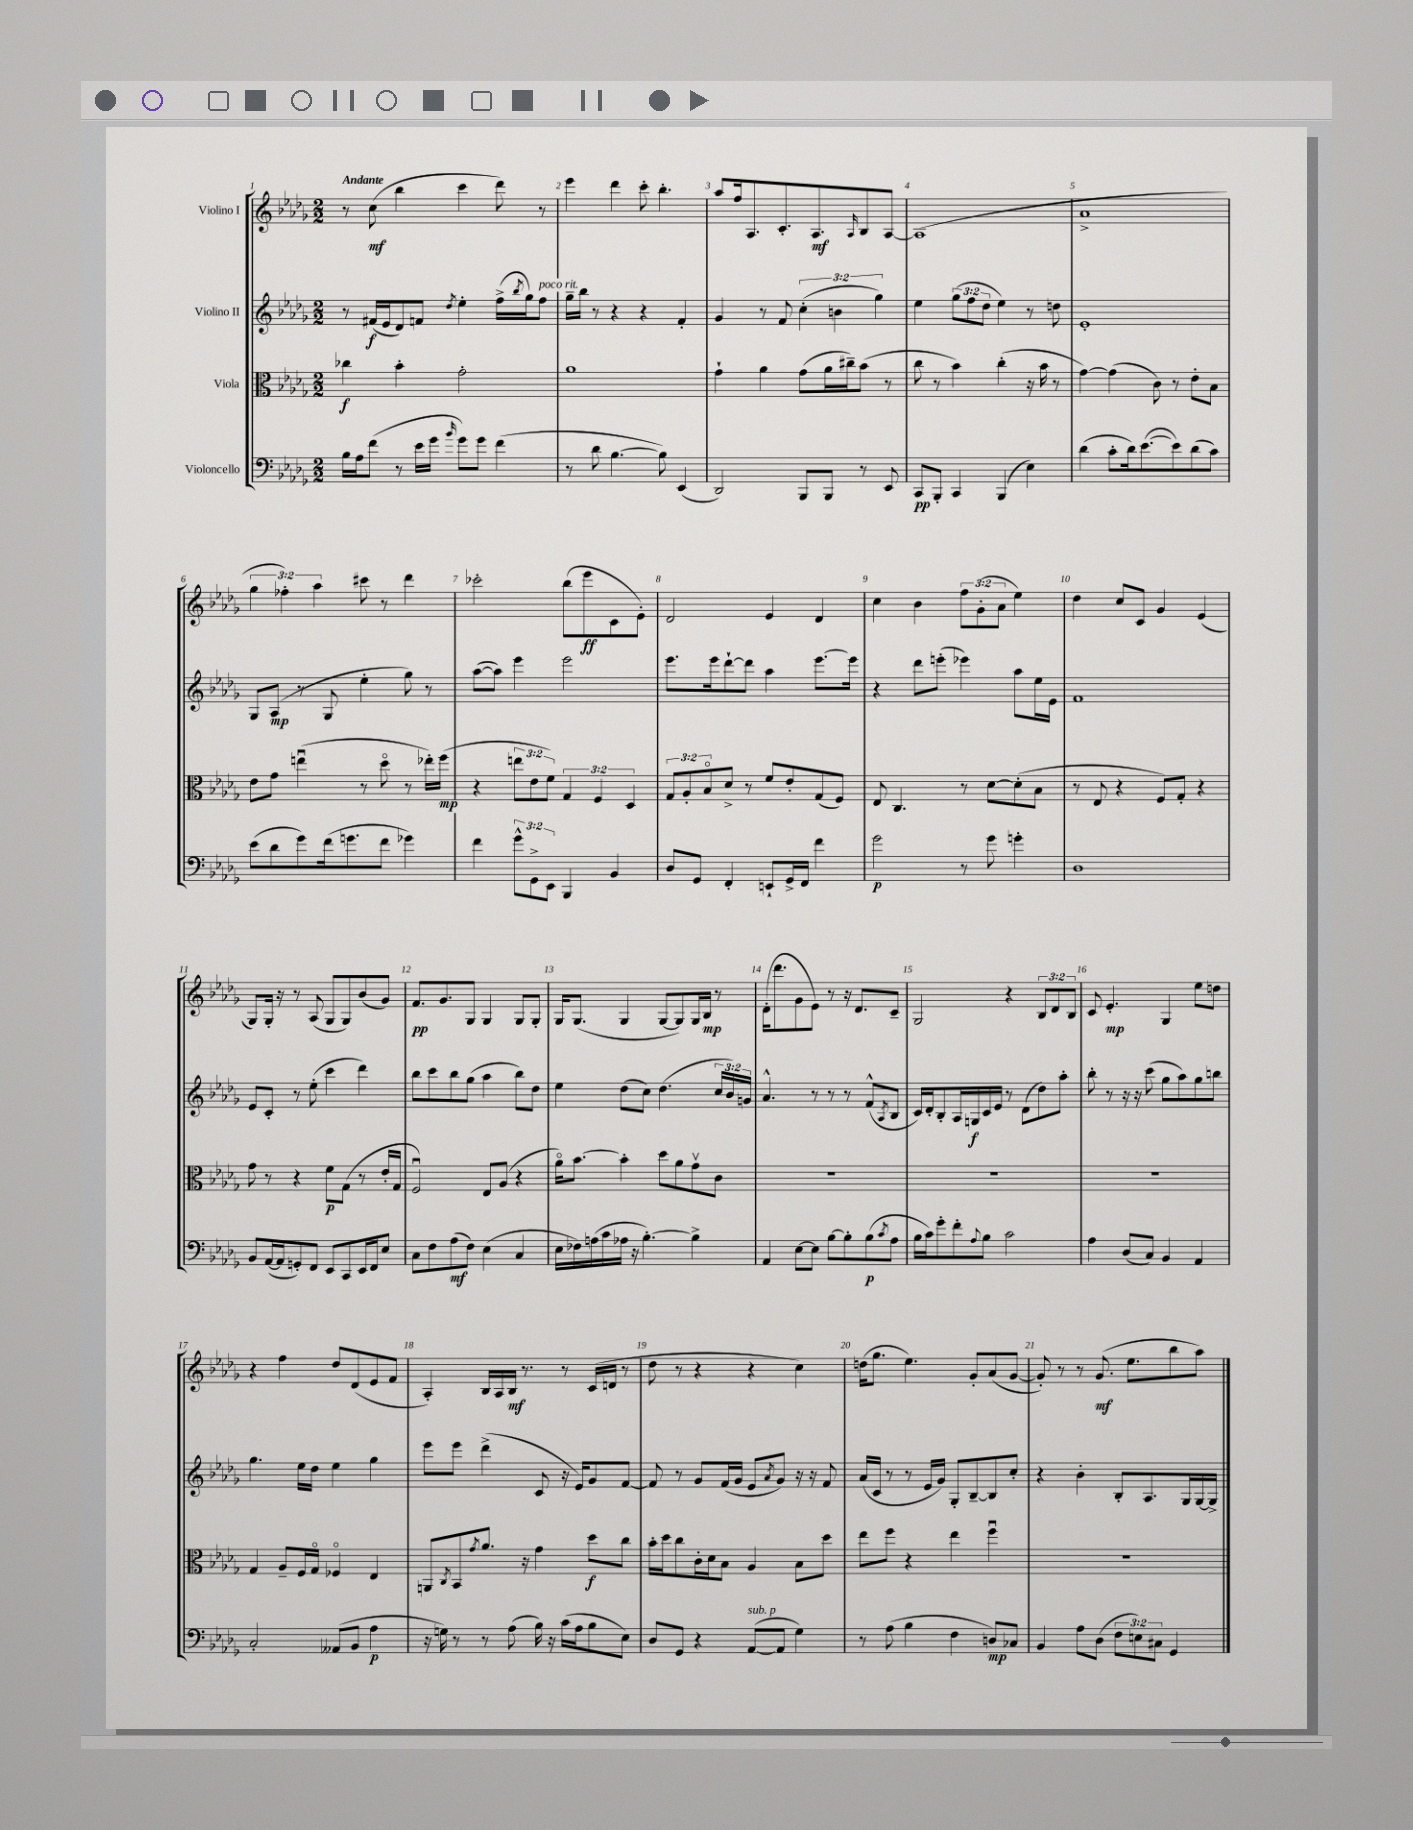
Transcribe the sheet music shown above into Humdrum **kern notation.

**kern	**kern	**kern	**kern
*staff4	*staff3	*staff2	*staff1
*clefF4	*clefC3	*clefG2	*clefG2
*k[b-e-a-d-g-]	*k[b-e-a-d-g-]	*k[b-e-a-d-g-]	*k[b-e-a-d-g-]
*M2/2	*M2/2	*M2/2	*M2/2
16B-\LL	4cc-\	8r	8r
16A-\J	.	.	.
(8f\J	.	(16f#/LL	(8cc\
.	.	16e-/J	.
8r	4b-'\	8d-/)	4bb-\
16e-\LL	.	8f/J	.
16g-\JJ	.	.	.
16qqb-/	.	8qdd-/	.
8g-\L)	2g-'\	4ee-'\	4ccc\
8g-\J	.	.	.
(4f\	.	(16ff^\LL	8ddd-\)
.	.	8qbb-/	.
.	.	16gg-\J)	.
.	.	8ff\J	8r
=	=	=	=
8r	1a-	16gg-~\LL	4eee-\
.	.	16bb-\JJ	.
8d-\	.	8r	.
[4.B-\	.	4r	4ddd-\
.	.	4r	8ccc'\
8B-\])	.	.	4.bb-'\
(4EE-/	.	4f'/	.
=	=	=	=
2DD-/)	4g-`\	4g-/	8aa-/L
.	.	.	16ff/k
.	.	.	8.A-/
.	4a-\	8r	.
.	.	8f/	8.c'/
8BBB-/L	(8g-\L	(6cc'\	.
.	.	.	8.A-/
8BBB-/J	16a-\L	.	.
.	.	6b\	.
.	16cc#~\J)	.	.
.	.	.	16qqA-/
8r	(8b-\J	.	8B-/
.	.	6gg-\)	.
8EE-/	8r	.	[8A-/J
=	=	=	=
8CC/L	8cc\	4ee-\	(1A-]
8BBB-'/J	8r	.	.
4CC/	4b-\)	(12gg-\L	.
.	.	12ff\	.
.	.	12dd-\J	.
(4BBB-/	(4cc'\	4ee-\)	.
4E-\)	16r	8r	.
.	16b-\	.	.
.	8r	8dd\	.
=	=	=	=
(4d-\	[4g-\)	1e-'	1a-^
8c'\L	(4g-\]	.	.
16d-\k)	.	.	.
([8.e-\	.	.	.
.	8c\)	.	.
8e-\])	8r	.	.
(8d-\	8e-'\L	.	.
8c\J)	8B-\J	.	.
=	=	=	=
(8e-\L	8e-\L	8G-/L	6gg-\
8d-\	8g-\J	(8A-/J	.
.	.	.	6ff-'\)
8g-\)	(4eeu\	8r	.
.	.	.	6aa-\
(16f\k	.	8G-/	.
8.g\	.	.	.
.	8r	4ee-'\	8ccc#\
8f\J	8dd-o\	.	8r
4g-\)	8r	8gg-\)	4ddd-\
.	16ee-'\LL)	8r	.
.	(16ff\JJ	.	.
=	=	=	=
4f\	4r	([8aa-\L	2ccc-'\
.	.	8aa-\]J)	.
12g-^^\L	12ee\L	4eee-\	.
12GG-^\	12e-\	.	.
12EE-\J	12f\J)	.	.
4BBB-/	6G-/	2eee-\	(8bb-\L
.	.	.	8eee-\
.	6F/	.	.
4BB-/	.	.	8c\
.	6D-/	.	.
.	.	.	8e-'\J)
=	=	=	=
8D-/L	12G-/L	8.eee-\L	2d-/
.	12A-'/	.	.
8GG-/J	.	.	.
.	12B-o/	.	.
.	.	16eee-\k	.
4FF'/	8d-^/J	[8ddd-`\	.
.	8r	8ddd-\]J	.
8EE`/L	8f/L	4aa-\	4e-/
16GG-^/L	8e-'/	.	.
16FF/JJ	.	.	.
4f\	(8G-/	[8.eee-\L	4d-/
.	8F/J)	.	.
.	.	16eee-\]Jk	.
=	=	=	=
2g-\	8E-/	4r	4cc\
.	4.C/	.	.
.	.	8ddd-\L	4b-\
.	.	(8eee'\J	.
8r	8r	4eee-\)	12ff\L
.	.	.	(12g-'\
8g-\	[8d-\L	.	.
.	.	.	12a-\J
4g'\	(8d-'\]	8aa-\L	4ee-\)
.	8B-\J	16ee-\L	.
.	.	16e-\JJ	.
=	=	=	=
1D-	8r	1f	4dd-\
.	8E-/	.	.
.	4r	.	8cc/L
.	.	.	8c/J
.	8F/L)	.	4g-/
.	8G-'/J	.	.
.	4r	.	(4e-/
=	=	=	=
8BB-/L	8g-\	8e-/L	8G-/L)
([16AA-/L	8r	8c'/J	16G-'/Jk
16AA-/]J	.	.	16r
8GG'/)	4r	8r	8r
8FF/J	.	(8ee-'\	(8A-/
8EE-/L	8f\L	4ccc\	8G-/L
8CC/	(8G-\J	.	8G-/)
16EE-/L	8r	4ddd-\)	(8b-/
16FF/J	.	.	.
8E-/J	16e-'/LL	.	8g-/J)
.	16G-/JJ	.	.
=	=	=	=
8C\L	2Fu/)	8bb-\L	8.f/L
8F\	.	8ccc\	.
.	.	.	8.g-/
(8A-\	.	8bb-\	.
8F\J)	.	(8gg-\J	8G-/J
(4E-\	8E-/L	4aa-\	4G-/
.	(8A-/J	.	.
4C/	4r	8bb-\L)	8G-/L
.	.	8dd-\J	8G-'/J
=	=	=	=
16E-\LL	16a-o\LK)	4ee-\	16G-/LK
16F-\)	[8.b-\J	.	(8.G-/J
(16A\	.	.	.
16c\	.	.	.
16A-\JJ	4b-'\]	(8dd-\L	4G-/
16r	.	.	.
[4.B-'\)	.	8cc\J)	.
.	8dd-\L	(4.dd-\	[8G-/L
.	8a-\	.	8G-/])
4B-^\]	8g-v\	.	16G-/L
.	.	.	16B-/JJ
.	8c\J	24cc/LL	8r
.	.	24b-/)	.
.	.	24g/JJ	.
=	=	=	=
4AA-/	1r	4.a-^^/	(16d-'\LK
.	.	.	8.ddd-\
[8E-\L	.	.	8g-\
8E-\]J	.	8r	8e-\J)
[8B-\L	.	8r	8r
8B-'\]	.	8r	16r
.	.	.	8.d-/L
(8B-\	.	(8f^^/L	.
8qc/	.	8qA-/	.
8A-\J	.	8B-/J	8c~/J
=	=	=	=
16B-\LL	1r	16c/LL)	2G-/
16c\J)	.	16d-'/J	.
8g-'\	.	8B-'/	.
8f'\	.	16A-/L	.
.	.	16G/	.
8qqA-/	.	.	.
8B-\J	.	16c/	.
.	.	16e-/JJ	.
2c\	.	8r	4r
.	.	(8d-\L	.
.	.	8dd-\)	12B-/L
.	.	.	12d-/
.	.	8aa-'\J	.
.	.	.	12B-/J
=	=	=	=
4A-\	1r	8bb-'\	8c/
.	.	8r	4.e-'/
(8D-/L	.	16r	.
.	.	16r	.
8C/J)	.	(8ccc\	.
4BB-/	.	8gg-\L	4G-/
.	.	8aa-\)	.
4AA-/	.	8gg-\	8ee-\L
.	.	8bb\J	8dd\J
=	=	=	=
2C'/	4G-/	4.gg-\	4r
.	8A-~/L	.	4ff\
.	16F/L	16ee-\LL	.
.	16G-o/JJ	16dd-\JJ	.
(8AA--/L	4F-o/	4ee-\	8dd-/L
8BB-/J	.	.	(8d-/
4A-\	4E-/	4gg-\	8e-/
.	.	.	8f/J
=	=	=	=
16r	8AA/L	8eee-\L	4A-'/)
16G\)	.	.	.
.	8qC/	.	.
8r	8BB-/	8eee-\J	.
.	8qg-/	.	.
8r	8.a-/J	(4ddd-^\	16B-/LL
.	.	.	16A-/
(8A-\	.	.	16B-/JJ
.	16r	.	8.r
16B-\)	4g-\	8c/	.
16r	.	.	.
(16c\LL	.	16r	8r
16A-\J	.	16e-/LK)	.
8B-\	8dd-\L	8g-/	(16c/LL
.	.	.	16d/JJ
8E-\J)	8cc\J	[8f/J	8r
=	=	=	=
8D-/L	16b-'\LL	8f/]	8dd-\
.	16dd-\J	.	.
8GG-/J	8cc\	8r	8r
4r	16c'\L	8g-/L	4r
.	16d-\J	.	.
.	8B-\J	(16f/L	.
.	.	16g-/JJ	.
([8AA-/L	4A-/	8e-/L	4r
.	.	8qa-/	.
8AA-/]J	.	8g-/J)	.
4G-\)	8B-\L	16r	4cc\)
.	.	16r	.
.	8dd-\J	8f/	.
=	=	=	=
8r	8ee-\L	(16a-/LL	(16dd\LK
.	.	16c/JJ	8.gg-\J
(8A-\	8ff\J	8r	.
4B-\	4r	8r	4.ee-\)
.	.	16e-/LL	.
.	.	16g-/JJ)	.
4F\	4ee-\	8G-'/L	.
.	.	[8B-~/	8g-'/L
8D/L)	4ffu\	8B-/]	(8a-/
8C-/J	.	8cc'/J	[8g-/J
=	=	=	=
4BB-/	1r	4r	8g-'/])
.	.	.	8r
8A-\L	.	4b-'\	8r
(8D-\J	.	.	(8.g-/
12F\L	.	8B-'/L	.
.	.	.	8.ee-\L
12E\)	.	.	.
.	.	8.A-/	.
12C#\J	.	.	.
4GG-/	.	.	8bb-\
.	.	16G-/L	.
.	.	[16G-/	8aa-\J)
.	.	16G-^/]JJ	.
==	==	==	==
*-	*-	*-	*-
